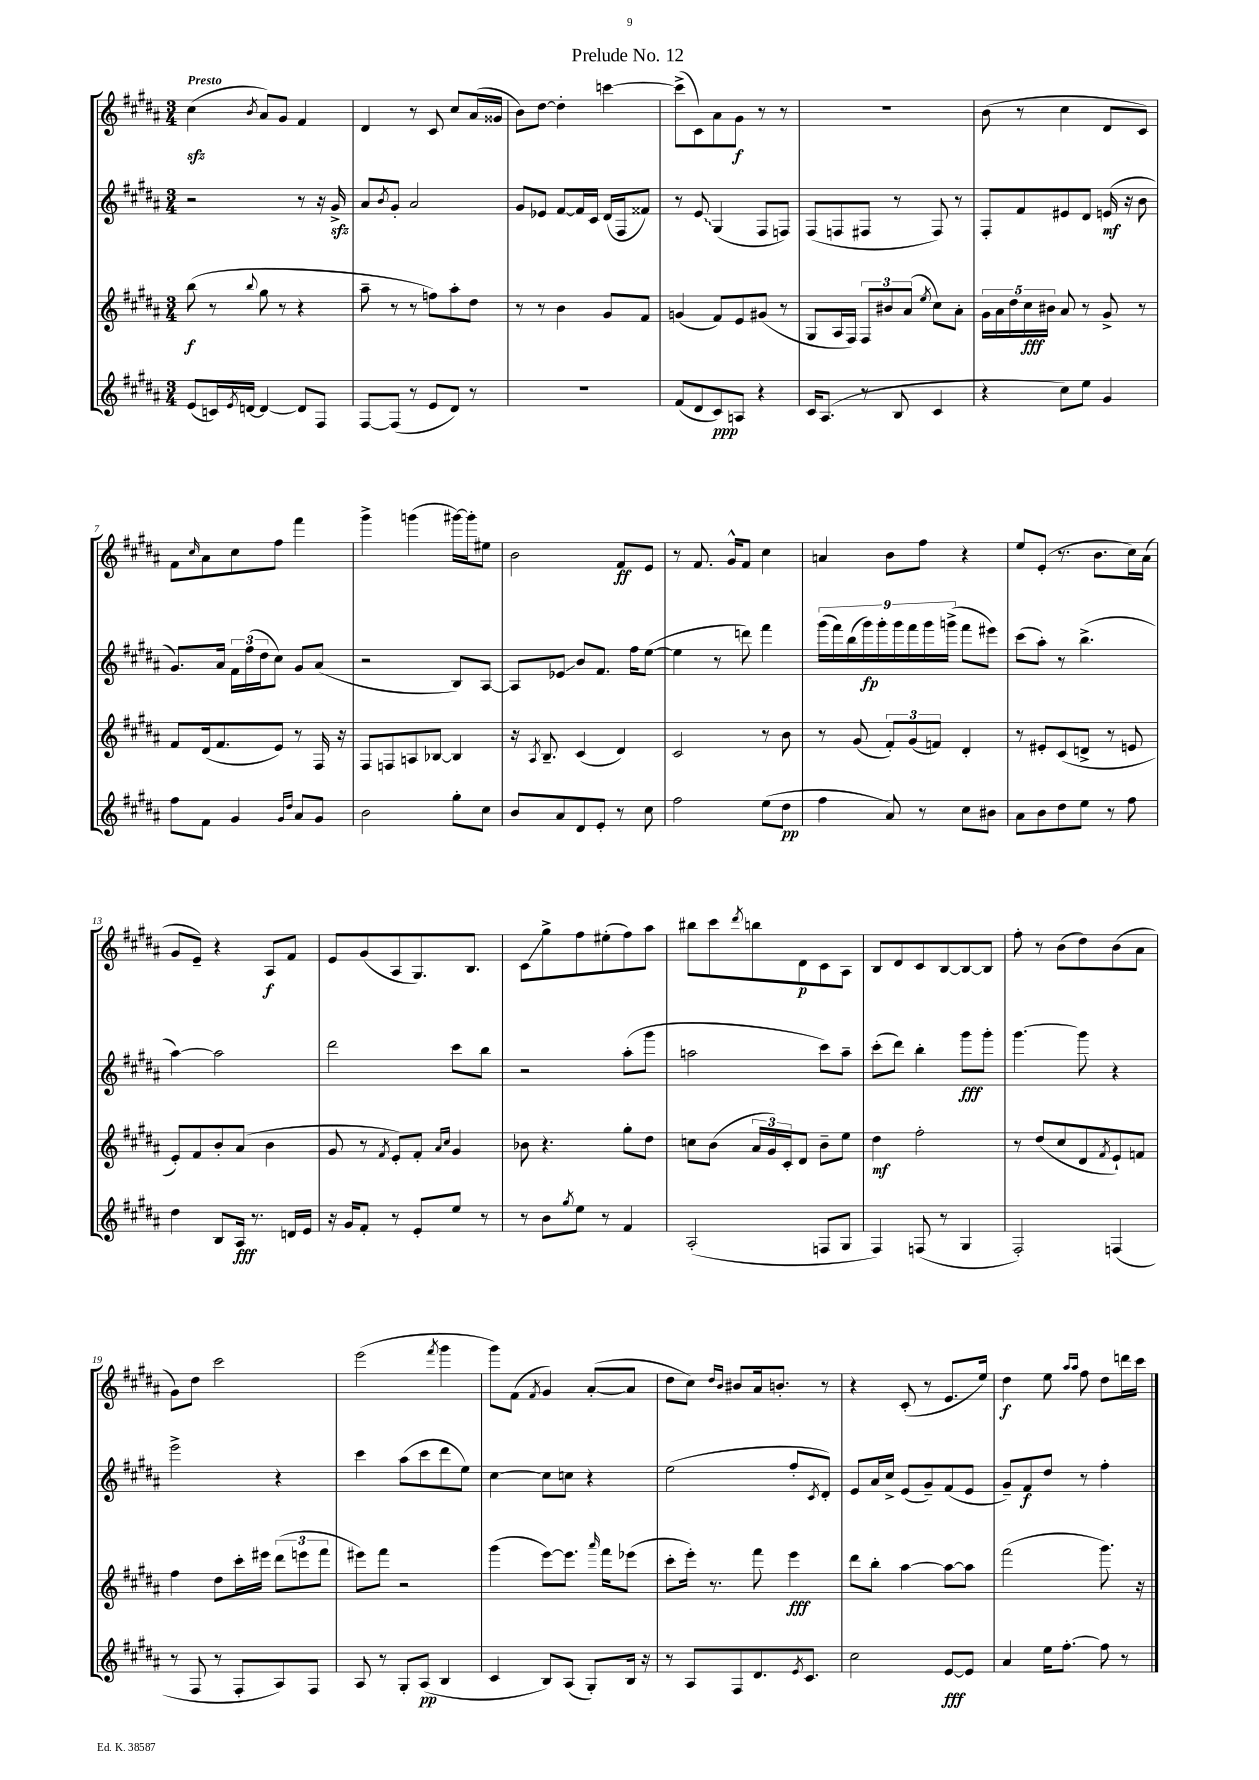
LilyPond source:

\header { title = "Prelude No. 12" }
<<
\new StaffGroup <<
\new Staff = "s0" {
    \clef treble \key b \major \numericTimeSignature \time 3/4 \tempo "Presto"
    cis''4\sfz( \acciaccatura { b'8 } ais'8) gis'8 fis'4 |
    dis'4 r8 cis'8 cis''8 ais'16( gisis'16 |
    b'8) dis''8~ dis''4-. c'''4~ |
    c'''8->( cis'8) ais'8 gis'8\f r8 r8 |
    R2. |
    b'8( r8 cis''4 dis'8 cis'8) |
    fis'8 \grace { cis''16 } ais'8 cis''8 fis''8 fis'''4 |
    gis'''4-> g'''4( gis'''16~) gis'''16-. eis''8 |
    b'2 fis'8\ff e'8 |
    r8 fis'8. gis'16-^ fis'8 cis''4 |
    a'4 b'8 fis''8 r4 |
    e''8 e'8-.( r8. b'8. cis''16) ais'16( |
    gis'8 e'8--) r4 ais8\f fis'8 |
    e'8 gis'8( ais8 gis8.) b8. |
    cis'8\glissando gis''8-> fis''8 eis''8-.( fis''8) ais''8 |
    bis''8 cis'''8 \acciaccatura { dis'''8 } b''8 dis'8\p cis'8 ais8 |
    b8 dis'8 cis'8 b8~ b8~ b8 |
    fis''8-. r8 b'8( dis''8) b'8( ais'8 |
    gis'8) dis''8 cis'''2 |
    e'''2( \acciaccatura { fis'''8 } gis'''4 |
    gis'''8) fis'8( \acciaccatura { fis'8 } gis'4) ais'8~-.( ais'8 |
    dis''8 cis''8) \grace { dis''16 b'16 } bis'8 ais'16 b'8.-. r8 |
    r4 cis'8-.( r8 e'8. e''16) |
    dis''4\f e''8 \grace { ais''16 ais''16 } fis''8 dis''8 d'''16 cis'''16 \bar "|." |
}
\new Staff = "s1" {
    \clef treble \key b \major \numericTimeSignature \time 3/4
    r2 r8 r16 gis'16->\sfz |
    ais'8 \acciaccatura { b'8 } gis'8-. ais'2 |
    gis'8 ees'8 fis'8~ fis'16 cis'16 dis'16( fis16 fisis'8) |
    r8 \once \override Glissando.style = #'zigzag e'8\glissando gis4( fis8 f8) |
    fis8( f8 fis8 r8 fis8) r8 |
    fis8-. fis'8 eis'8 dis'8 e'16\mf( r16 b'8 |
    gis'8.) ais'16 \tuplet 3/2 { fis'16 fis''16( dis''16 } cis''8) gis'8 ais'8( |
    r2 b8) ais8~ |
    ais8 ees'8\glissando b'8 fis'8. fis''16 e''8~( |
    e''4 r8 d'''8) fis'''4 |
    \tuplet 9/8 { gis'''16( fis'''16) b''16( gis'''16\fp) gis'''16-. gis'''16 fis'''16 gis'''16 g'''16->( } fis'''8 eis'''8) |
    cis'''8( ais''8-.) r8 b''4.->( |
    ais''4~) ais''2 |
    dis'''2 cis'''8 b''8 |
    r2 ais''8-.( gis'''8 |
    a''2 cis'''8) a''8-- |
    cis'''8-.( dis'''8) b''4-. gis'''8\fff gis'''8-. |
    gis'''4.~ gis'''8 r4 |
    e'''2-> r4 |
    cis'''4 ais''8( cis'''8 dis'''8 e''8) |
    cis''4~ cis''8 c''8 r4 |
    e''2( fis''8-. \acciaccatura { cis'8 } dis'8-.) |
    e'8 ais'16 cis''16-> e'8( gis'8--) fis'8( e'8 |
    gis'8--) fis'8\f dis''8 r8 fis''4-. \bar "|." |
}
\new Staff = "s2" {
    \clef treble \key b \major \numericTimeSignature \time 3/4
    b''8\f( r8 \appoggiatura { b''8 } gis''8 r8 r4 |
    ais''8-- r8 r8 f''8) ais''8-. dis''8 |
    r8 r8 b'4 gis'8 fis'8 |
    g'4( fis'8) e'8 gis'8( r8 |
    gis8 ais16 fis16) \tuplet 3/2 { fis8 bis'8 ais'8( } \acciaccatura { e''8 } cis''8) ais'8-. |
    \tuplet 5/4 { gis'16 ais'16 dis''16 cis''16\fff bis'16 } ais'8 r8 gis'8-> r8 |
    fis'8 dis'16( fis'8. e'8) r8 fis16 r16 |
    fis8 f8 a8 bes8~ bes4 |
    r16 \acciaccatura { ais8 } b8.-- cis'4( dis'4) |
    cis'2 r8 b'8 |
    r8 gis'8( \tuplet 3/2 { fis'8-.) gis'8( f'8) } dis'4-. |
    r8 eis'8-. cis'8( d'8-> r8 e'8 |
    e'8-.) fis'8 b'8-. ais'8( b'4 |
    gis'8 r8 \acciaccatura { fis'8 } e'8-.) fis'8-. \grace { ais'16 cis''16 } gis'4 |
    bes'8 r4. gis''8-. dis''8 |
    c''8 b'8( \tuplet 3/2 { ais'16 gis'16) cis'16-. } dis'8 b'8-- e''8 |
    dis''4\mf fis''2-. |
    r8 dis''8( cis''8 dis'8 \acciaccatura { fis'8 } e'8-!) f'8 |
    fis''4 dis''8 cis'''16-. eis'''16 \tuplet 3/2 { dis'''8( e'''8 fis'''8 } |
    eis'''8) fis'''8 r2 |
    gis'''4( e'''8~) e'''8. \grace { ais'''16 } fis'''16 ees'''8( |
    cis'''8-. e'''16-.) r8. fis'''8 e'''4\fff |
    dis'''8 b''8-. ais''4~ ais''8~ ais''8 |
    fis'''2( gis'''8.) r16 \bar "|." |
}
\new Staff = "s3" {
    \clef treble \key b \major \numericTimeSignature \time 3/4
    e'8( c'16) \acciaccatura { e'8 } d'16~ d'4~ d'8 fis8 |
    fis8~ fis8( r8 e'8 dis'8) r8 |
    R2. |
    fis'8( dis'8 cis'8\ppp) a8 r4 |
    cis'16 ais8.( r8 b8 cis'4 |
    r4 cis''8) e''8 gis'4 |
    fis''8 fis'8 gis'4 \grace { gis'16 dis''16 } ais'8 gis'8 |
    b'2 gis''8-. cis''8 |
    b'8 ais'8 dis'8 e'8-. r8 cis''8 |
    fis''2 e''8( dis''8\pp |
    fis''4 ais'8) r8 cis''8 bis'8 |
    ais'8 b'8 dis''8 e''8 r8 fis''8 |
    dis''4 b8 ais16\fff r8. d'16 e'16 |
    r16 gis'16 fis'8-. r8 e'8-. e''8 r8 |
    r8 b'8 \acciaccatura { gis''8 } e''8 r8 fis'4 |
    ais2-.( f8 gis8 |
    fis4) f8( r8 gis4 |
    fis2-.) f4( |
    r8 fis8 r8 fis8-. ais8) fis8 |
    ais8 r8 gis8-. ais8\pp( b4 |
    cis'4 b8) ais8( gis8-.) b16 r16 |
    r8 ais8 fis8 dis'8. \acciaccatura { e'8 } cis'8. |
    cis''2 e'8~\fff e'8 |
    ais'4 e''16 fis''8.~-. fis''8 r8 \bar "|." |
}
>>
>>
